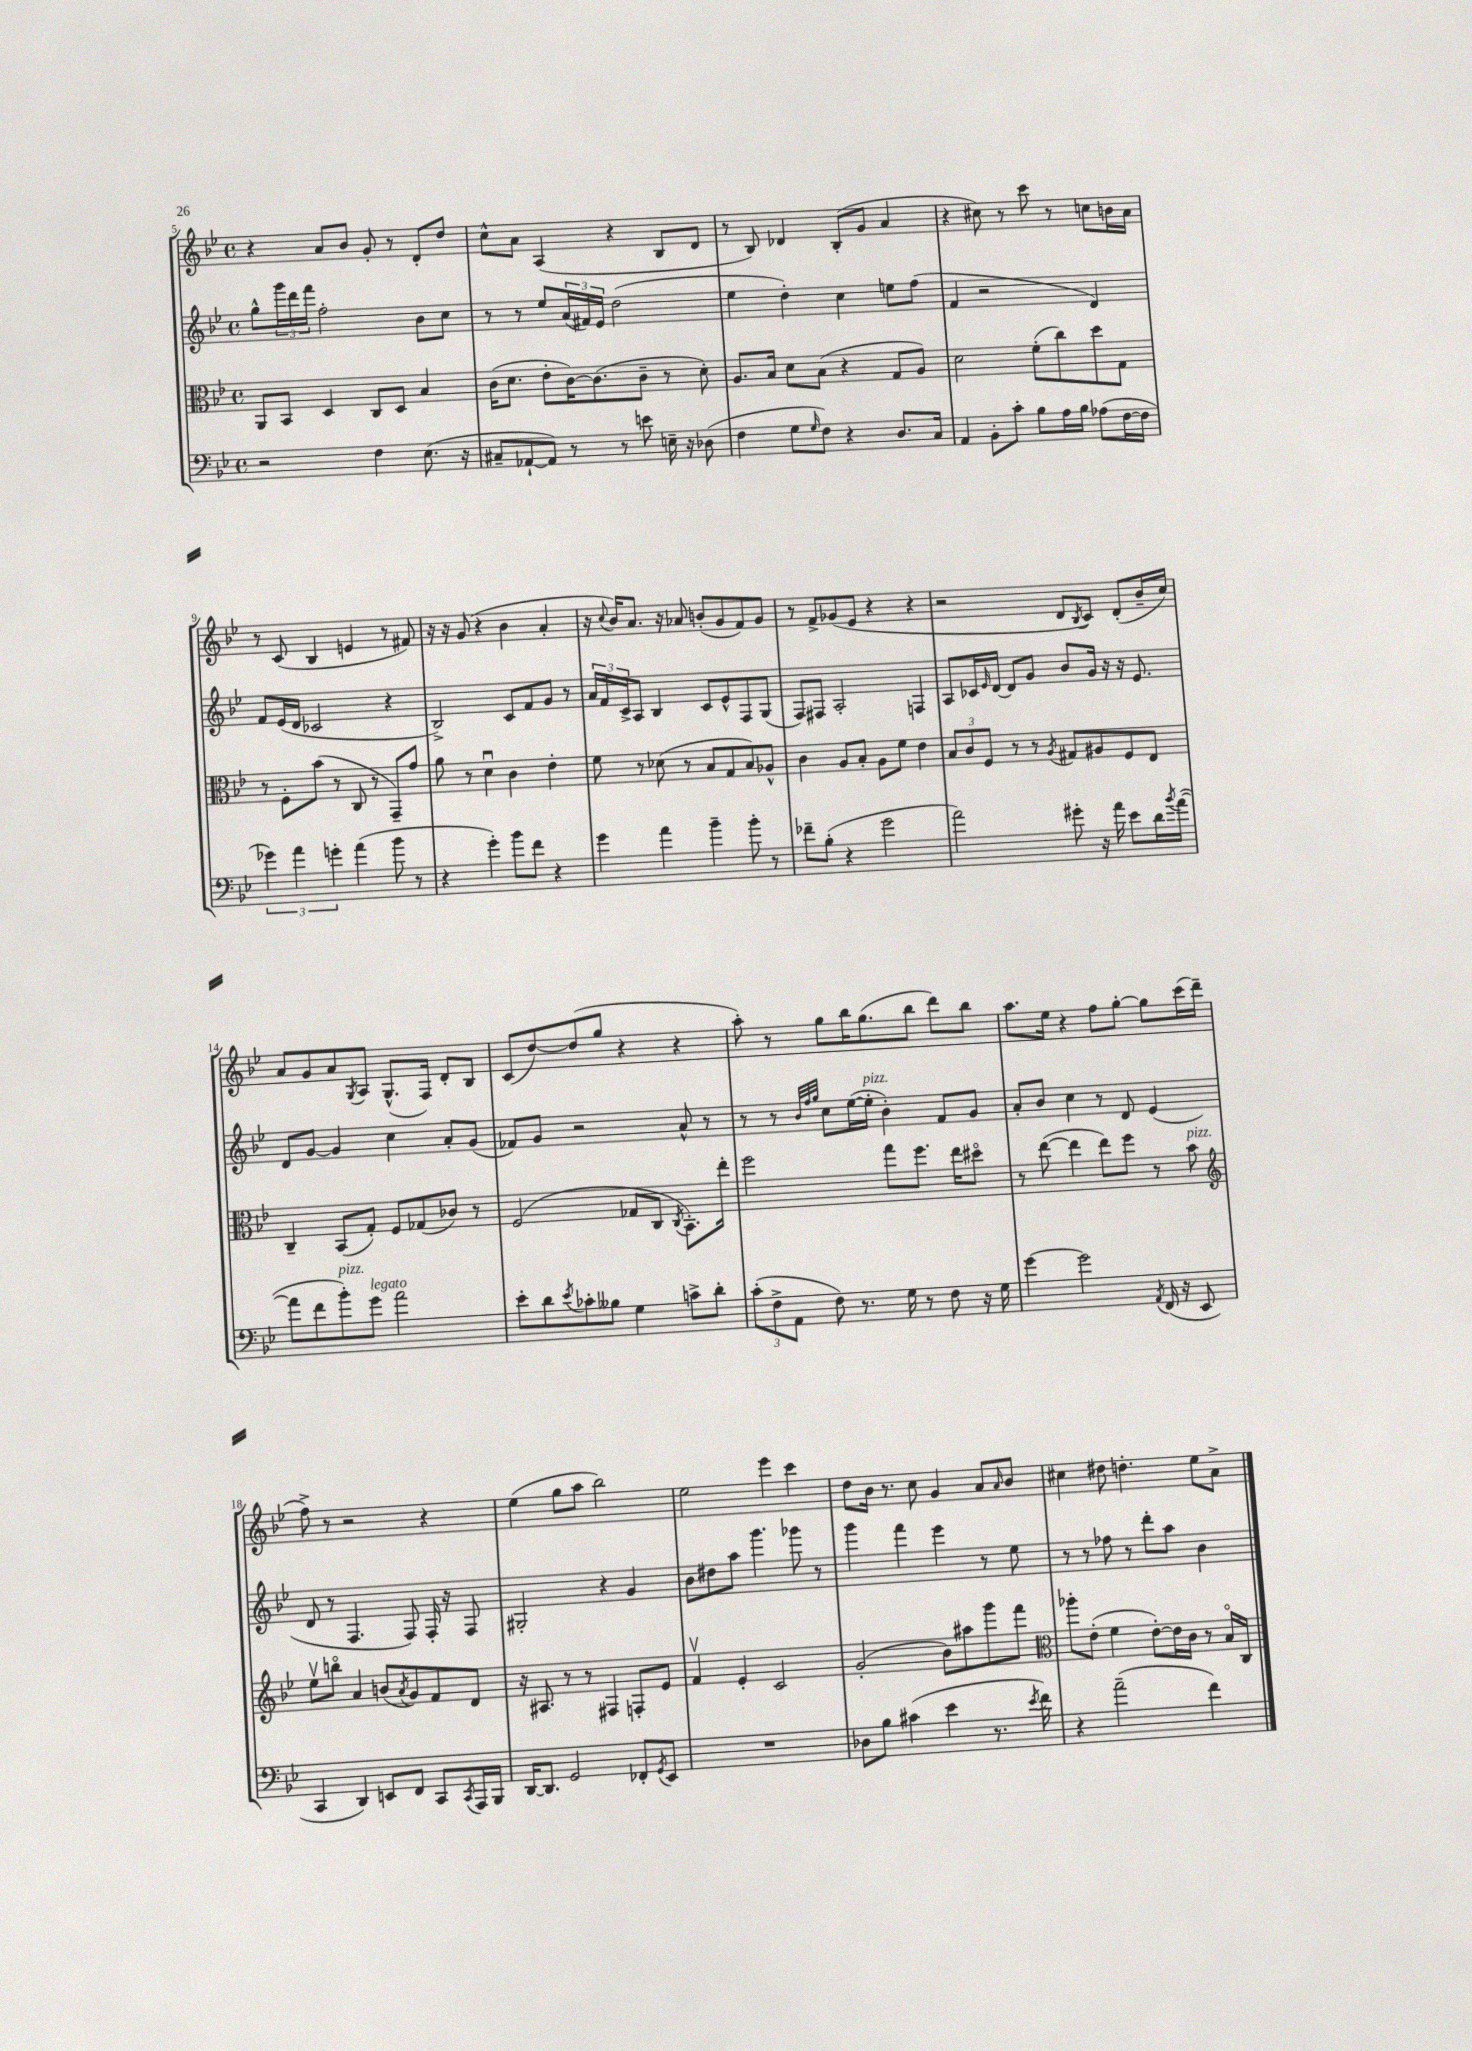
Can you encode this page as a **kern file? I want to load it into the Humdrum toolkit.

**kern	**kern	**kern	**kern
*part4	*part3	*part2	*part1
*staff4	*staff3	*staff2	*staff1
*clefF4	*clefC3	*clefG2	*clefG2
*k[b-e-]	*k[b-e-]	*k[b-e-]	*k[b-e-]
*M4/4	*M4/4	*M4/4	*M4/4
*met(c)	*met(c)	*met(c)	*met(c)
=5	=5	=5	=5
2r	8AA/L	8gg^^\L	4r
.	8BB-/J	24ggg\L	.
.	.	24ddd\	.
.	.	24fff\JJ	.
.	4D/	2ff'\	8a/L
.	.	.	8b-/J
4F\	8C/L	.	8g'/
.	8D/J	.	8r
(8.E-\	4B-/	8b-\L	8d'/L
.	.	8cc\J	8dd/J
16r	.	.	.
=6	=6	=6	=6
8C#X~/L	(16c\KL	8r	8cc^^\L
.	8.d\J	.	.
[8AA-X`/	.	8r	8a\J
8AA-/J])	8e-'\L	8ee-/L	(4A/
8r	[16c\K)	(24a/L	.
.	.	24f#X/)	.
.	(8.c\]	.	.
.	.	24e-/JJ	.
8r	.	(2dd\	4r
8en\	8c~\J	.	.
16En~\	8r	.	8B-/L
16r	.	.	.
(8D-X\	8d'\)	.	8d/J
=7	=7	=7	=7
4F\	8.A/L	4ee-\	8r
.	.	.	8B-/)
.	16B-/Jk	.	.
8G\L	8d\L	4dd'\)	4d-X/
16qqG/	.	.	.
8F\J)	(8B-\J	.	.
4r	4r	4cc\	(8B-'/L
.	.	.	8g/J
8.D/L	8G/L	8een\L	4a/
.	8A/J)	(8ff\J	.
16C/Jk	.	.	.
=8	=8	=8	=8
4AA/	2d\	4f/	4r
8BB-'\L	.	2r	8cc#X\)
8c'\J	.	.	8r
8B-\L	(8f'\L	.	8ccc\
16A\L	8cc\)	.	8r
16B-\JJ	.	.	.
(8A-X\L	8dd\	4d/)	8ccn\L
[16F\L	8G\J	.	16bn\L
16F\JJ]	.	.	16a\JJ
!!LO:LB:g=z
=9	=9	=9	=9
6g-X\)	8r	8f/L	8r
.	8F'\L	(16e-/L	(8c/
6a\	.	.	.
.	.	16d/JJ	.
.	(8b-\J	2c-X/	4B-/
6gn'\	.	.	.
.	8r	.	.
(4a\	8C/	.	4en/
.	8r	.	.
8b-\	8GG~/L)	4r	8r
8r	8g/J	.	8f#X/)
=10	=10	=10	=10
4r	8a\	2B-^/)	16r
.	.	.	16r
.	8r	.	(8g/
4g'\)	4du\	.	4r
8b-\L	4c\	8c/L	4b-\
8f\J	.	8f/	.
4r	4e-'\	8g/J	4a'/
.	.	8r	.
=11	=11	=11	=11
4g\	8f\	24a/LL	16r
.	.	24f/	.
.	.	.	8qqcc/
.	.	.	16b-/KL)
.	.	24c^/J	.
.	8r	8A/J	8.a/J
4a\	(8d-X\	4B-/	.
.	.	.	16r
.	8r	.	8a-X/
4b-~\	8B-/L	8c/L	(8bn'/L
.	8G/	8e-^^/	8g/
8b-'\	8B-/)	8F/	8f/)
8r	8A-X^^/J	(8G/J	8g/J
=12	=12	=12	=12
8f-X~\L	4c\	8F/L)	8r
(8B-'\J	.	8F#X/J	8f^/L
4r	8A/L	2A'/	(8g-X/
.	8B-'/J	.	8e-/J
2g\	8A\L	.	4r
.	8f\J	.	.
.	4e-\	4Fn/	4r
=13	=13	=13	=13
2a\)	12B-/L	8A/L	2r
.	12c/	.	.
.	.	16c-X/L	.
.	12F/J	.	.
.	.	16qqe-/	.
.	.	[16d/JJ	.
.	8r	8d/L]	.
.	8r	8g/J	.
.	8qA/	.	.
8g#X'\	8G#X/L	8b-/L	8d/L
.	.	.	8qB-/
16r	8A#X/	16g/Jk	8c/J)
16a\	.	16r	.
8e-\L	8F/	16r	(8d'/L
.	.	8.e-/	.
16d\L	8E-/J	.	16b-~/L
8qb-/	.	.	.
([16a\JJ	.	.	16cc/JJ)
!!LO:LB:g=z
=14	=14	=14	=14
8a\L]	4C~/	8d/L	8a/L
8f\	.	[8g/J	8g/
!LO:TX:a:i:t=pizz.	!	!	!
8b-'\)	(8BB-/L	4g/]	8a/
.	.	.	8qG/
!LO:TX:a:i:t=legato	!	!	!
8g\J	8G'/J)	.	8A/J
2a\	8F/L	4cc\	(8.G^^/L
.	(8G-X/	.	.
.	.	.	16F/Jk)
.	8c-X/J)	8a'/L	8d'/L
.	8r	(8g/J	8B-/J
=15	=15	=15	=15
8e-'\L	(2F/	8f-X/L)	(8c/L
8d\	.	8g/J	[8dd/)
8qe-/	.	.	.
8c-X'\	.	2r	(8dd/]
8B--X\J	.	.	8gg/J
4G\	8G-X/L	.	4r
.	8C/J	.	.
.	8qC/	.	.
8cn^\L	8.BB-'\L)	8a^^/	4r
8d'\J	.	8r	.
.	16ee-'\Jk	.	.
=16	=16	=16	=16
(12c'\L	2ff\	8r	8aa'\)
12F^\	.	.	.
.	.	8r	8r
12AA\J	.	.	.
.	.	32qqb-/LLL	.
.	.	32qqff/	.
.	.	32qqgg/JJJ	.
8F\)	.	8cc\L	8gg\L
8.r	.	([16ee-\L	16bb-\K
!	!	!LO:TX:a:i:t=pizz.	!
.	.	16ee-'\JJ]	(8.gg\
.	8gg\L	4b-'\)	.
16G\	.	.	.
8r	8.ff\J	.	8bb-\J
8F\	.	8f/L	8ddd\L)
.	16ee-\KL	.	.
16r	8dd#X\J	8g/J	8bb-\J
16G\	.	.	.
=17	=17	=17	=17
[4g\	8r	8a'/L	8.aa\L
.	([8ee-\	8b-/J	.
.	.	.	16ee-\Jk
2g\]	4ee-\]	4cc\	4r
.	8ee-\L)	8r	8ff\L
.	8ff\J	8d/	[8gg'\J
8qAA/	.	.	.
(16FF/	8r	(4e-/	8gg\L]
16r	.	.	.
!	!LO:TX:a:i:t=pizz.	!	!
8EE-/	8b-\	.	(16ccc\L
.	.	.	16ddd~\JJ
!!LO:LB:g=z
=18	=18	=18	=18
*	*clefG2	*	*
4CC/	8ee-v\L	8d/	8ff^\)
.	8bbn\J	8r	8r
4DD/)	4a/	4.F/	2r
8EEn/L	(8bn/L	.	.
.	8qa/	.	.
8FF/J	8g/)	8F/)	.
8CC/L	8f/	16F'/	4r
.	.	16r	.
8qCC/	.	.	.
16AAA/L	8d/J	8F/	.
16BBB-/JJ	.	.	.
=19	=19	=19	=19
[16DD/KL	16r	2G#X'/	(4ee-\
8.DD/J]	8.A#X/	.	.
2GG/	8r	.	8gg\L
.	8r	.	8aa\J
.	4F#X/	4r	2bb-\)
8FF-X'/L	8Fn'/L	4g/	.
8qGG/	.	.	.
8EE-/J	8e-/J	.	.
=20	=20	=20	=20
1r	4fv/	8b-\L	2ee-\
.	.	8dd#X\	.
.	4e-'/	8aa\J	.
.	.	4.ggg\	.
.	2c/	.	4eee-\
.	.	8ggg-X\	4ccc\
.	.	8r	.
=21	=21	=21	=21
8D-X\L	(2g'/	4ggg\	8dd\L
8B-\J	.	.	16b-\Jk
.	.	.	8.r
(4c#X\	.	4fff\	.
.	.	.	8cc\
4e-\	8b-\L)	4eee-\	4g/
.	8aa#X\	.	.
8.r	8ggg\	8r	8a/L
.	.	.	16qqa/
.	8fff\J	8ee-\	8b-/J
8qe-/	.	.	.
16f\)	.	.	.
=22	=22	=22	=22
*	*clefC3	*	*
4r	8aa-X'\L	8r	4cc#X\
.	(8e-'\J	8r	.
(2a~\	4f\	8ff-X\	8dd#X\
.	.	8r	4.ddn'\
.	[8e-'\L)	8ddd'\L	.
.	16e-\L]	8aa\J	.
.	16c\JJ	.	.
4f\)	8r	4b-\	8ee-\L
.	16B-/LL	.	8a^\J
.	16C/JJ	.	.
==	==	==	==
*-	*-	*-	*-
